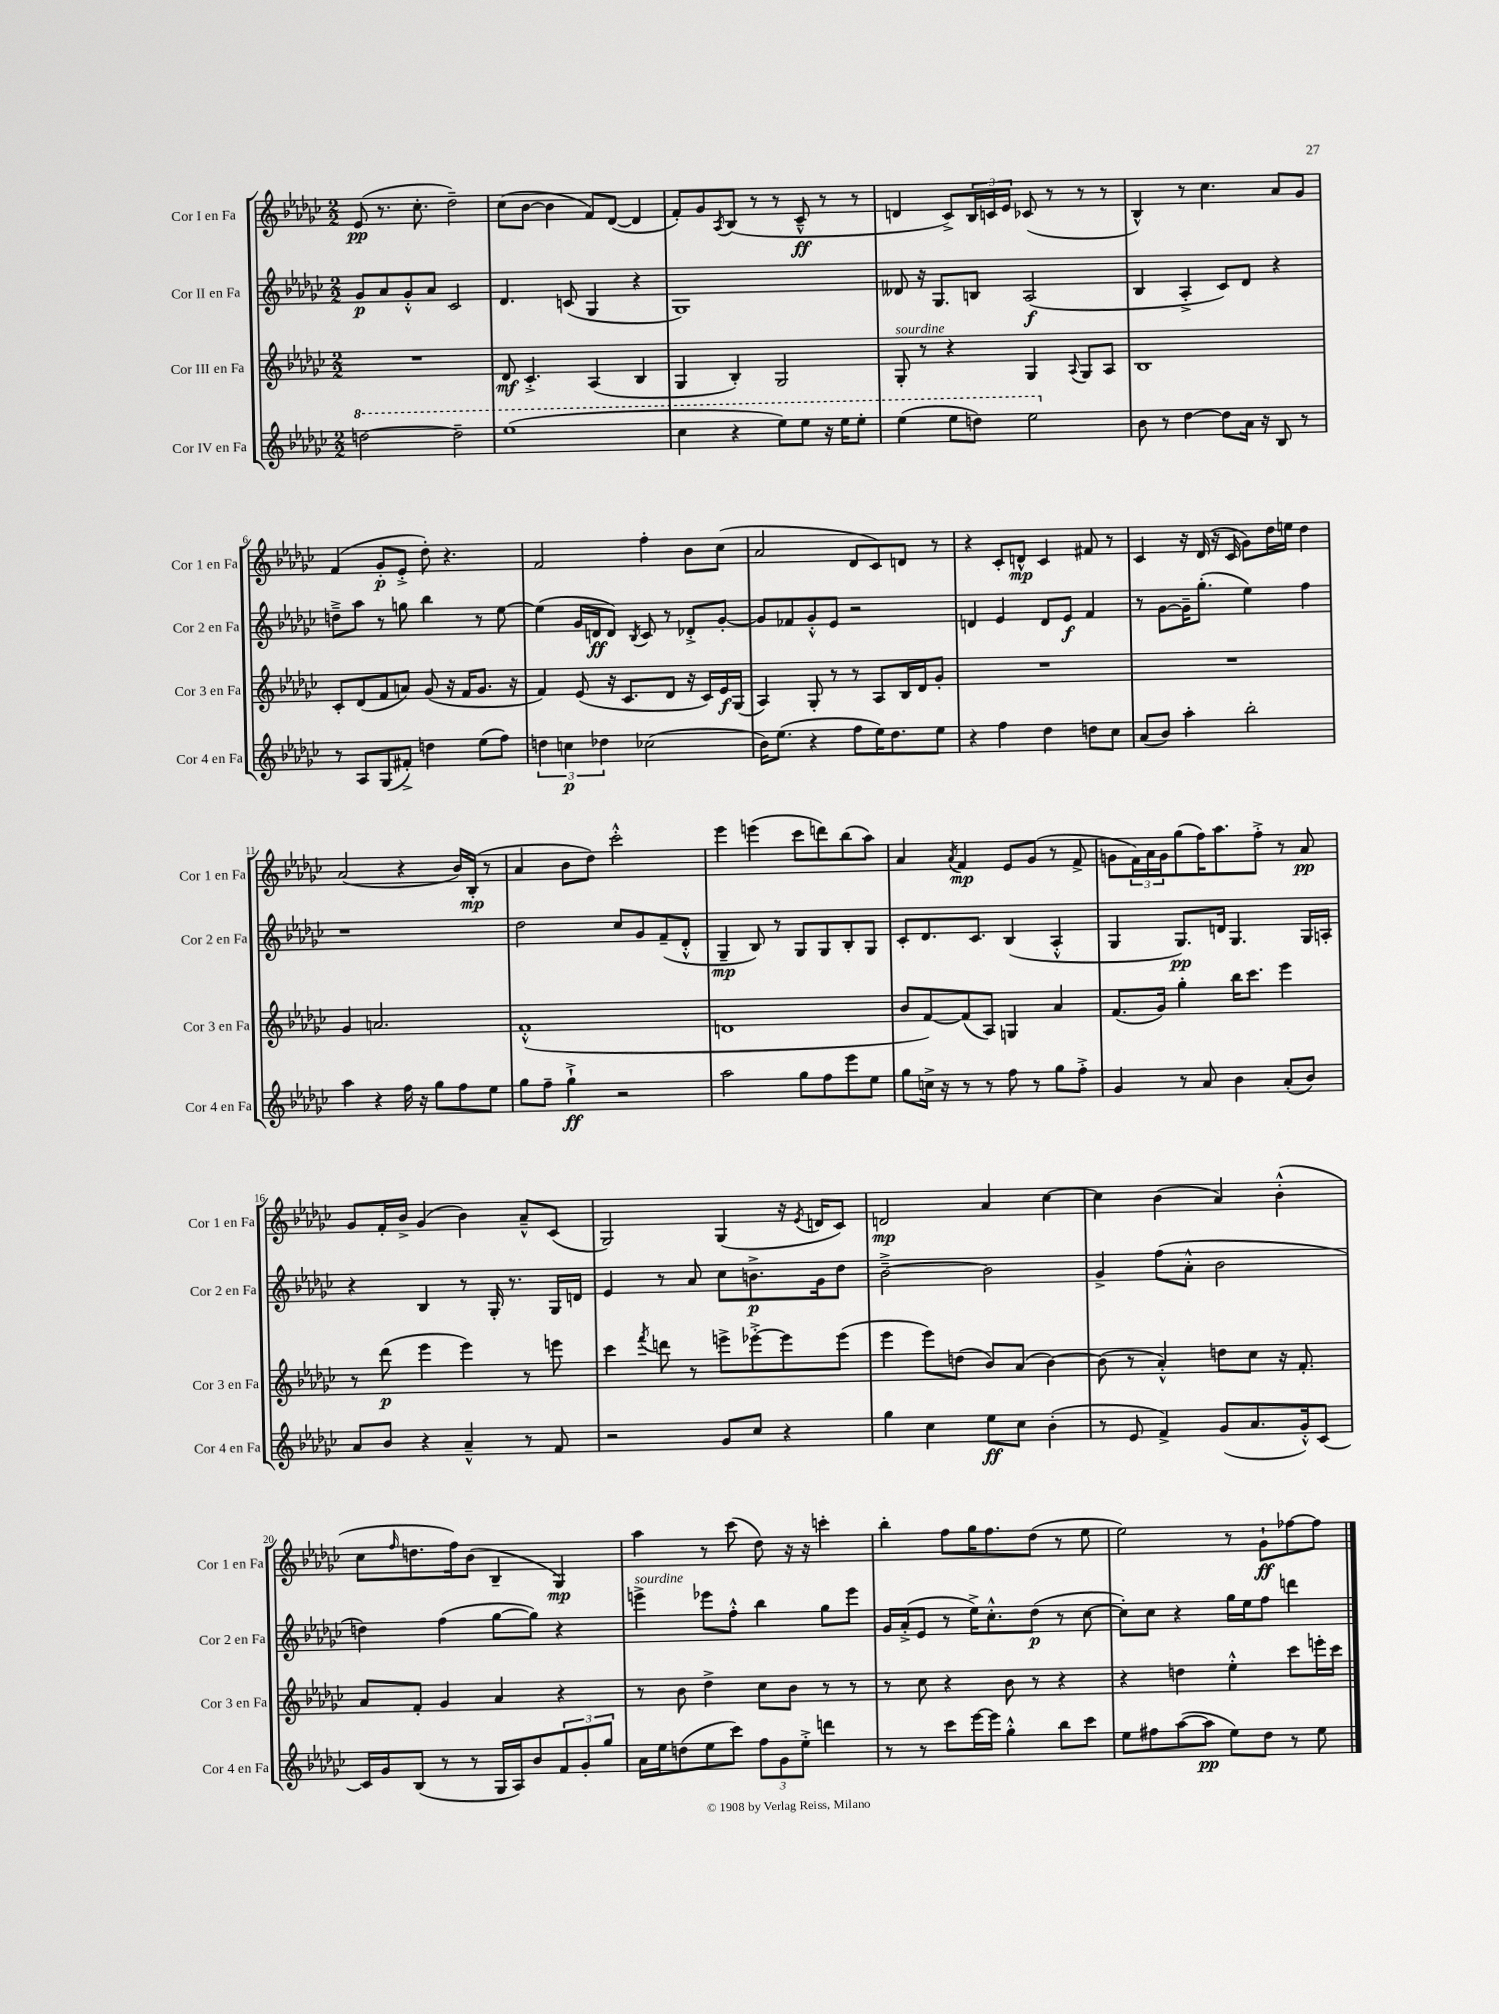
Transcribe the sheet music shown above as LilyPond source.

<<
\new StaffGroup <<
\new Staff = "s0" \with { instrumentName = "Cor I en Fa" shortInstrumentName = "Cor 1 en Fa" } {
    \clef treble \key ges \major \numericTimeSignature \time 2/2
    ees'8\pp( r8. ces''8.-. des''2--) |
    ces''8( bes'8~ bes'4 f'8) des'8~( des'4 |
    f'8-.) ges'8 \acciaccatura { aes8 } bes8( r8 r8 ces'8---^\ff r8 r8 |
    d'4 ces'8->) \tuplet 3/2 { bes16 c'16 ees'16 } ces'8( r8 r8 r8 |
    bes4-^) r8 ces''4. aes'8 ges'8 |
    f'4( ges'8-.\p ees'8-.-> des''8-.) r4. |
    f'2 f''4-. bes'8 ces''8( |
    aes'2 des'8 ces'8) d'8 r8 |
    r4 ces'8-. d'8-^\mp ces'4 fis'8 r8 |
    ces'4 r16 des'16( r16 ces'16 ges'8) des''16 e''16 des''4 |
    aes'2( r4 bes'16) bes16-.\mp( r8 |
    aes'4 bes'8 des''8) ces'''2-.-^ |
    ees'''4 e'''4( ces'''8 d'''8) bes''8( aes''8) |
    aes'4 \acciaccatura { aes'8 } f'4\mp ees'8 ges'8( r8 f'8-> |
    g'8 \tuplet 3/2 { f'16) aes'16 g'16 } ges''8( f''16) aes''8. f''8-.-> r8 aes'8\pp |
    ges'8 f'16-. bes'16-> ges'4( bes'4) aes'8---^ ces'8( |
    ges2) ges4( r16 \acciaccatura { ees'8 } d'16 ces'8) |
    d'2\mp aes'4 ces''4~ |
    ces''4 bes'4( aes'4) bes'4-.-^( |
    ces''8 \grace { f''16 } d''8. f''16) bes'8( bes4-- ges4\mp) |
    aes''4 r8 ces'''8( des''8) r16 r16 c'''4-. |
    bes''4-. f''8 ges''16 f''8. des''8( r8 ees''8 |
    ees''2) r8 ges'8-!\ff fes''8~ fes''8 \bar "|." |
}
\new Staff = "s1" \with { instrumentName = "Cor II en Fa" shortInstrumentName = "Cor 2 en Fa" } {
    \clef treble \key ges \major \numericTimeSignature \time 2/2
    ges'8\p aes'8 ges'8-.-^ aes'8 ces'2 |
    des'4. c'8( ges4 r4 |
    ges1) |
    deses'8 r16 ges8. b8 aes2\f( |
    bes4 aes4-.-> ces'8) des'8 r4 |
    d''8---> aes''8 r8 g''8 bes''4 r8 ees''8~ |
    ees''4( ges'16 d'16\ff d'8) \acciaccatura { bes8 } ces'8 r8 des'8-.-> ges'8~-. |
    ges'8 fes'8 ges'8-.-^ ees'8 r2 |
    d'4 ees'4 d'8 ees'8\f f'4 |
    r8 ges'8~ ges'16-- ges''8.-.( ees''4) f''4 |
    r1 |
    des''2 ces''8 ges'8 f'8--( des'8-.-^ |
    ges4--\mp bes8) r8 ges8 ges8 bes8-. ges8 |
    ces'8-. des'8. ces'8. bes4( aes4-.-^ |
    ges4 ges8.\pp) d'16 ges4. ges16 a16-. |
    r4 bes4 r8 ges16-. r8. ges16 d'16 |
    ees'4 r8 aes'8 ces''8 b'8.->\p ges'16 des''8 |
    bes'2~---> bes'2 |
    ges'4-> f''8( aes'8-.-^ bes'2 |
    d''4) f''4( ges''8~ ges''8) r4 |
    e'''4->^\markup { \italic "sourdine" } ees'''8 f''8-.-^ bes''4 ges''8 ees'''8 |
    ges'16 aes'16-.->( ees'8 r8 ees''16->) ces''8.-.-^ des''8\p( r8 ces''8~ |
    ces''8-.) ces''8 r4 ges''16 ees''16 f''8 d'''4 \bar "|." |
}
\new Staff = "s2" \with { instrumentName = "Cor III en Fa" shortInstrumentName = "Cor 3 en Fa" } {
    \clef treble \key ges \major \numericTimeSignature \time 2/2
    R1 |
    des'8\mf ces'4.-.-> aes4( bes4 |
    ges4 bes4-.) ges2 |
    ges8-.^\markup { \italic "sourdine" } r8 r4 ges4 \appoggiatura { aes8 } ges8 aes8 |
    bes1 |
    ces'8-. des'8( f'8 a'8) ges'8( r16 f'16 ges'8. r16 |
    f'4) ees'8( r16 ces'8. des'8 r16 ces'16) ees'16\f ges16( |
    aes4) ges8-. r8 r8 aes8 bes16 des'16 ges'8-. |
    R1 |
    R1 |
    ges'4 a'2. |
    f'1-.-^( |
    d'1 |
    bes'8 f'8~) f'8( aes8) g4 aes'4 |
    f'8.( ges'16) ges''4-. bes''16 ces'''8. ees'''4 |
    r8 des'''8\p( ees'''4 ees'''4) r8 e'''8 |
    ces'''4 \acciaccatura { f'''8 } d'''8 r8 e'''8-> ees'''8~-.-> ees'''8 ees'''8( |
    ees'''4 ees'''8) d''8( bes'8) aes'8( bes'4~) |
    bes'8( r8 aes'4-.-^) d''8 ces''8 r16 f'8.-. |
    aes'8 f'8-. ges'4 aes'4 r4 |
    r8 bes'8 des''4-> ces''8 bes'8 r8 r8 |
    r8 ces''8 r4 bes'8 r8 r4 |
    r4 d''4 ees''4-.-^ ces'''8 e'''16-. ces'''16 \bar "|." |
}
\new Staff = "s3" \with { instrumentName = "Cor IV en Fa" shortInstrumentName = "Cor 4 en Fa" } {
    \clef treble \key ges \major \numericTimeSignature \time 2/2
    \ottava #1 d'''2~ d'''2-- |
    ees'''1( |
    ces'''4 r4 ees'''8) ees'''8 r16 ees'''16 ees'''8-. |
    ees'''4( ees'''8 d'''8) ees'''2 \ottava #0 |
    bes'8 r8 des''4~ des''8 aes'16 r16 bes8 r8 |
    r8 aes8 ges8( fis'8-.->) d''4 ees''8( f''8) |
    \tuplet 3/2 { d''4 c''4\p des''4 } ces''2( |
    bes'16) ees''8.( r4 f''8 ees''16) des''8. ees''8 |
    r4 f''4 des''4 d''8 ces''8 |
    aes'8( bes'8) aes''4-. bes''2-. |
    aes''4 r4 f''16 r16 ges''8 f''8 ees''8 |
    ges''8 f''8-- ges''4-!->\ff r2 |
    aes''2 ges''8 f''8 ees'''8 ees''8 |
    ges''8 c''16-> r16 r8 r8 f''8 r8 ges''8 f''8-.-> |
    ges'4 r8 aes'8 bes'4 aes'8-.( bes'8) |
    aes'8 bes'8 r4 aes'4---^ r8 f'8 |
    r2 ges'8 ces''8 r4 |
    ges''4 ces''4 ees''8\ff ces''8 bes'4-.( |
    r8 ees'8 f'4->) ges'8( aes'8. ges'16-.-^) ces'8~ |
    ces'16 ges'16 bes8( r8 r8 ges16 aes16) bes'8 \tuplet 3/2 { f'8 ges'8-. ges''8 } |
    aes'16 ees''16 d''8( ees''8 ces'''8) \tuplet 3/2 { f''8 ges'8 ees''8-.-> } d'''4 |
    r8 r8 ces'''8 ees'''16~ ees'''16 ges''4-.-^ bes''8 ces'''8 |
    ees''8 fis''8 aes''8~( aes''8\pp ees''8) des''8 r8 ees''8 \bar "|." |
}
>>
>>
